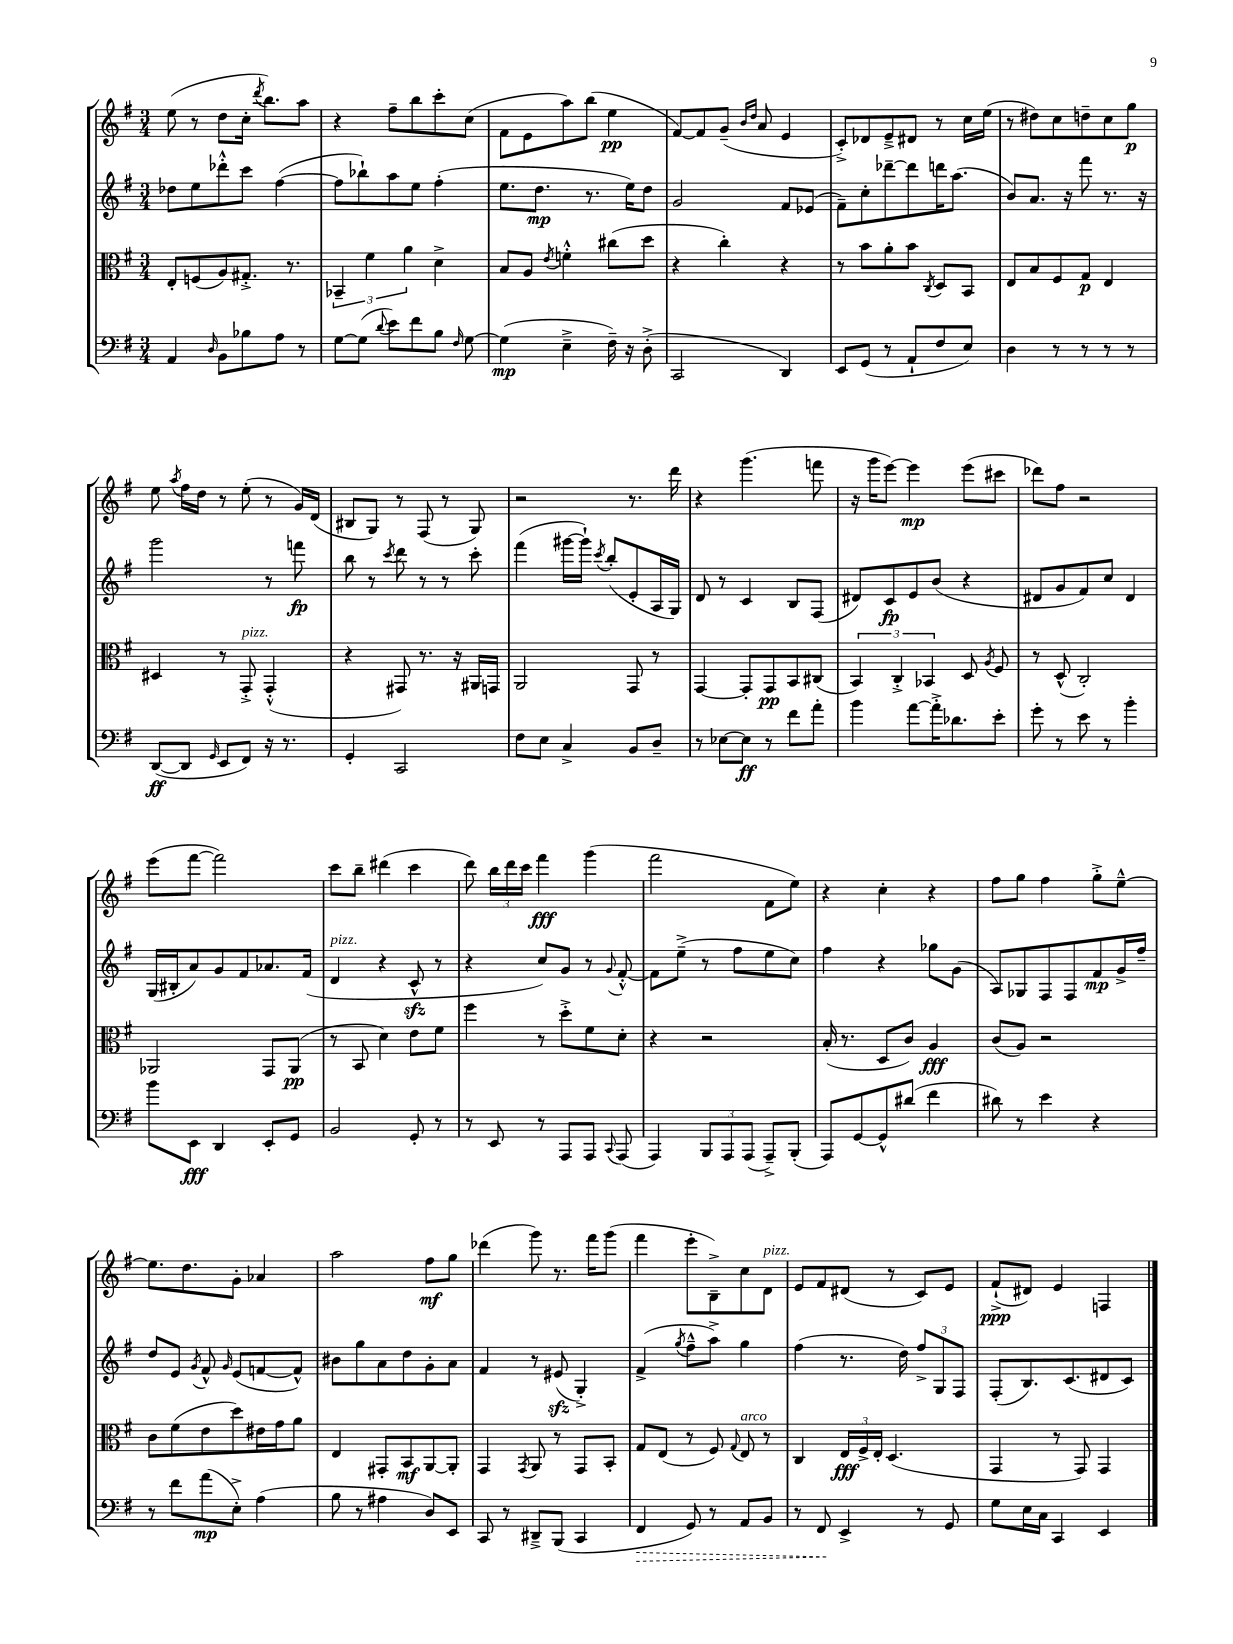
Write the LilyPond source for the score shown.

<<
\new StaffGroup <<
\new Staff = "s0" {
    \clef treble \key g \major \numericTimeSignature \time 3/4
    \autoBeamOff e''8( r8 d''8[ c''16]-. \acciaccatura { d'''8 } b''8.[) a''8] |
    r4 fis''8[-- b''8 c'''8-. c''8]( |
    fis'8[ e'8 a''8) b''8]( e''4\pp |
    fis'8[~) fis'8 g'8]--( \grace { b'16[ d''16] } a'8 e'4 |
    c'8[-.->) des'8 e'8---> dis'8] r8 c''16[ e''16]( |
    r8 dis''8[) c''8 d''8-- c''8 g''8]\p |
    e''8 \acciaccatura { a''8 } fis''16[ d''16] r8 e''8-.( r8 g'16[) d'16]( |
    bis8[ g8]) r8 fis8( r8 g8) |
    r2 r8. d'''16 |
    r4 g'''4.( f'''8 |
    r16 g'''16[ e'''8]~) e'''4\mp e'''8[( cis'''8] |
    des'''8[) fis''8] r2 |
    e'''8[( fis'''8]~ fis'''2) |
    c'''8[ b''8]-- dis'''4( c'''4 |
    d'''8) \tuplet 3/2 { b''16[ d'''16 c'''16] } fis'''4\fff g'''4( |
    fis'''2 fis'8[ e''8]) |
    r4 c''4-. r4 |
    fis''8[ g''8] fis''4 g''8[-.-> e''8]~---^ |
    e''8.[ d''8. g'8]-. aes'4 |
    a''2 fis''8[\mf g''8] |
    des'''4( g'''8) r8. fis'''16[ g'''8]( |
    fis'''4 e'''8[-. b8--->) c''8 d'8]^\markup { \italic "pizz." } |
    e'8[ fis'8 dis'8]( r8 c'8[) e'8] |
    fis'8[-!->\ppp( dis'8]) e'4 f4 \bar "|." |
}
\new Staff = "s1" {
    \clef treble \key g \major \numericTimeSignature \time 3/4
    \autoBeamOff des''8[ e''8 des'''8-.-^ c'''8] fis''4~( |
    fis''8[ bes''8-!) a''8 e''8] fis''4-.( |
    e''8.[ d''8.]\mp r8. e''16[) d''8] |
    g'2 fis'8[ ees'8]( |
    fis'8[--) c''8-. des'''8~-- des'''8 d'''16 a''8.]( |
    b'8[) a'8.] r16 fis'''8 r8. r16 |
    g'''2 r8 f'''8\fp |
    b''8 r8 \acciaccatura { c'''8 } d'''8 r8 r8 c'''8-. |
    fis'''4( gis'''16[~ gis'''16]-!) \acciaccatura { c'''8 } b''8[-.( e'8-. a16 g16]) |
    d'8 r8 c'4 b8[ fis8]( |
    dis'8[) c'8\fp e'8 b'8]( r4 |
    dis'8[ g'8 fis'8) c''8] dis'4 |
    g16[( bis16-. a'8) g'8 fis'8 aes'8. fis'16]( |
    d'4^\markup { \italic "pizz." } r4 c'8-^\sfz r8 |
    r4 c''8[) g'8] r8 \appoggiatura { g'8 } fis'8~-.-^ |
    fis'8[ e''8]--->( r8 fis''8[ e''8 c''8]) |
    fis''4 r4 ges''8[ g'8]( |
    a8[) ges8 fis8 fis8 fis'8\mp g'16-> fis''16]-- |
    d''8[ e'8] \acciaccatura { g'8 } fis'8-^ \grace { g'16 } e'8[( f'8~ f'8]-^) |
    bis'8[ g''8 a'8 d''8 g'8-. a'8] |
    fis'4 r8 eis'8\sfz( g4-.->) |
    fis'4->( \acciaccatura { g''8 } fis''8[---^ a''8]->) g''4 |
    fis''4( r8. d''16) \tuplet 3/2 { fis''8[-> g8 fis8] } |
    fis8[-.( b8.) c'8.( dis'8 c'8]) \bar "|." |
}
\new Staff = "s2" {
    \clef alto \key g \major \numericTimeSignature \time 3/4
    \autoBeamOff e8[-. f8( a8) gis8.]-.-> r8. |
    \tuplet 3/2 { bes,4-- fis'4 a'4 } d'4-> |
    b8[ a8] \acciaccatura { e'8 } f'4-.-^ cis''8[( d''8] |
    r4 c''4-.) r4 |
    r8 b'8[ a'8-. b'8] \acciaccatura { c8 } d8[ b,8] |
    e8[ b8 fis8 g8]\p e4 |
    dis4 r8 g,8-.->^\markup { \italic "pizz." } g,4-.-^( |
    r4 gis,8) r8. r16 ais,16[ g,16] |
    a,2 g,8 r8 |
    g,4~ g,8[-. g,8\pp b,8 cis8]( |
    \tuplet 3/2 { b,4) c4-.-> bes,4 } d8 \acciaccatura { a8 } fis8 |
    r8 d8-^( c2-.) |
    aes,2 g,8[ aes,8]\pp( |
    r8 b,8 d'4) e'8[ fis'8] |
    fis''4 r8 d''8[-.-> fis'8 d'8]-. |
    r4 r2 |
    b16-.( r8. d8[ c'8]) a4\fff |
    c'8[( a8]) r2 |
    c'8[ fis'8( e'8 d''8) eis'16 g'16 a'8] |
    e4 gis,8[-. b,8\mf a,8~ a,8]-. |
    g,4 \acciaccatura { g,8 } a,8 r8 g,8[ b,8]-. |
    g8[ e8]( r8 fis8) \appoggiatura { g8 } e8^\markup { \italic "arco" } r8 |
    c4 \tuplet 3/2 { e16[\fff fis16-> e16]-. } d4.( |
    g,4 r8 g,8) g,4 \bar "|." |
}
\new Staff = "s3" {
    \clef bass \key g \major \numericTimeSignature \time 3/4
    \autoBeamOff a,4 \grace { d16 } b,8[ bes8 a8] r8 |
    g8[~ g8]( \appoggiatura { d'8 } e'8[) fis'8 b8] \grace { fis16 } g8~ |
    g4\mp( e4---> fis16--) r16 d8-.->( |
    c,2 d,4) |
    e,8[ g,8]( r8 a,8[-! fis8 e8]) |
    d4 r8 r8 r8 r8 |
    d,8[~\ff( d,8] \grace { g,16 } e,8[ fis,8]) r16 r8. |
    g,4-. c,2 |
    fis8[ e8] c4-> b,8[ d8]-- |
    r8 ees8[~ ees8]\ff r8 fis'8[ a'8]-. |
    b'4 a'8[~ a'16-.-> des'8. e'8]-. |
    g'8-. r8 e'8 r8 b'4-. |
    b'8[ e,8]\fff d,4 e,8[-. g,8] |
    b,2 g,8-. r8 |
    r8 e,8 r8 a,,8[ a,,8] \appoggiatura { c,8 } a,,8( |
    a,,4) \tuplet 3/2 { b,,8[ a,,8 a,,8]( } a,,8[--->) b,,8]-.( |
    a,,8[) g,8~ g,8-^ dis'8]( fis'4 |
    dis'8) r8 e'4 r4 |
    r8 fis'8[ a'8\mp( e8]-.->) a4( |
    b8 r8 ais4 d8[) e,8] |
    c,8 r8 dis,8[---> b,,8]( c,4 |
    \once \override Hairpin.style = #'dashed-line fis,4\> g,8) r8 a,8[ b,8] |
    r8 fis,8\! e,4-> r8 g,8 |
    g8[ e16 c16] c,4 e,4 \bar "|." |
}
>>
>>
\layout { \context { \Score \remove "Bar_number_engraver" } }
